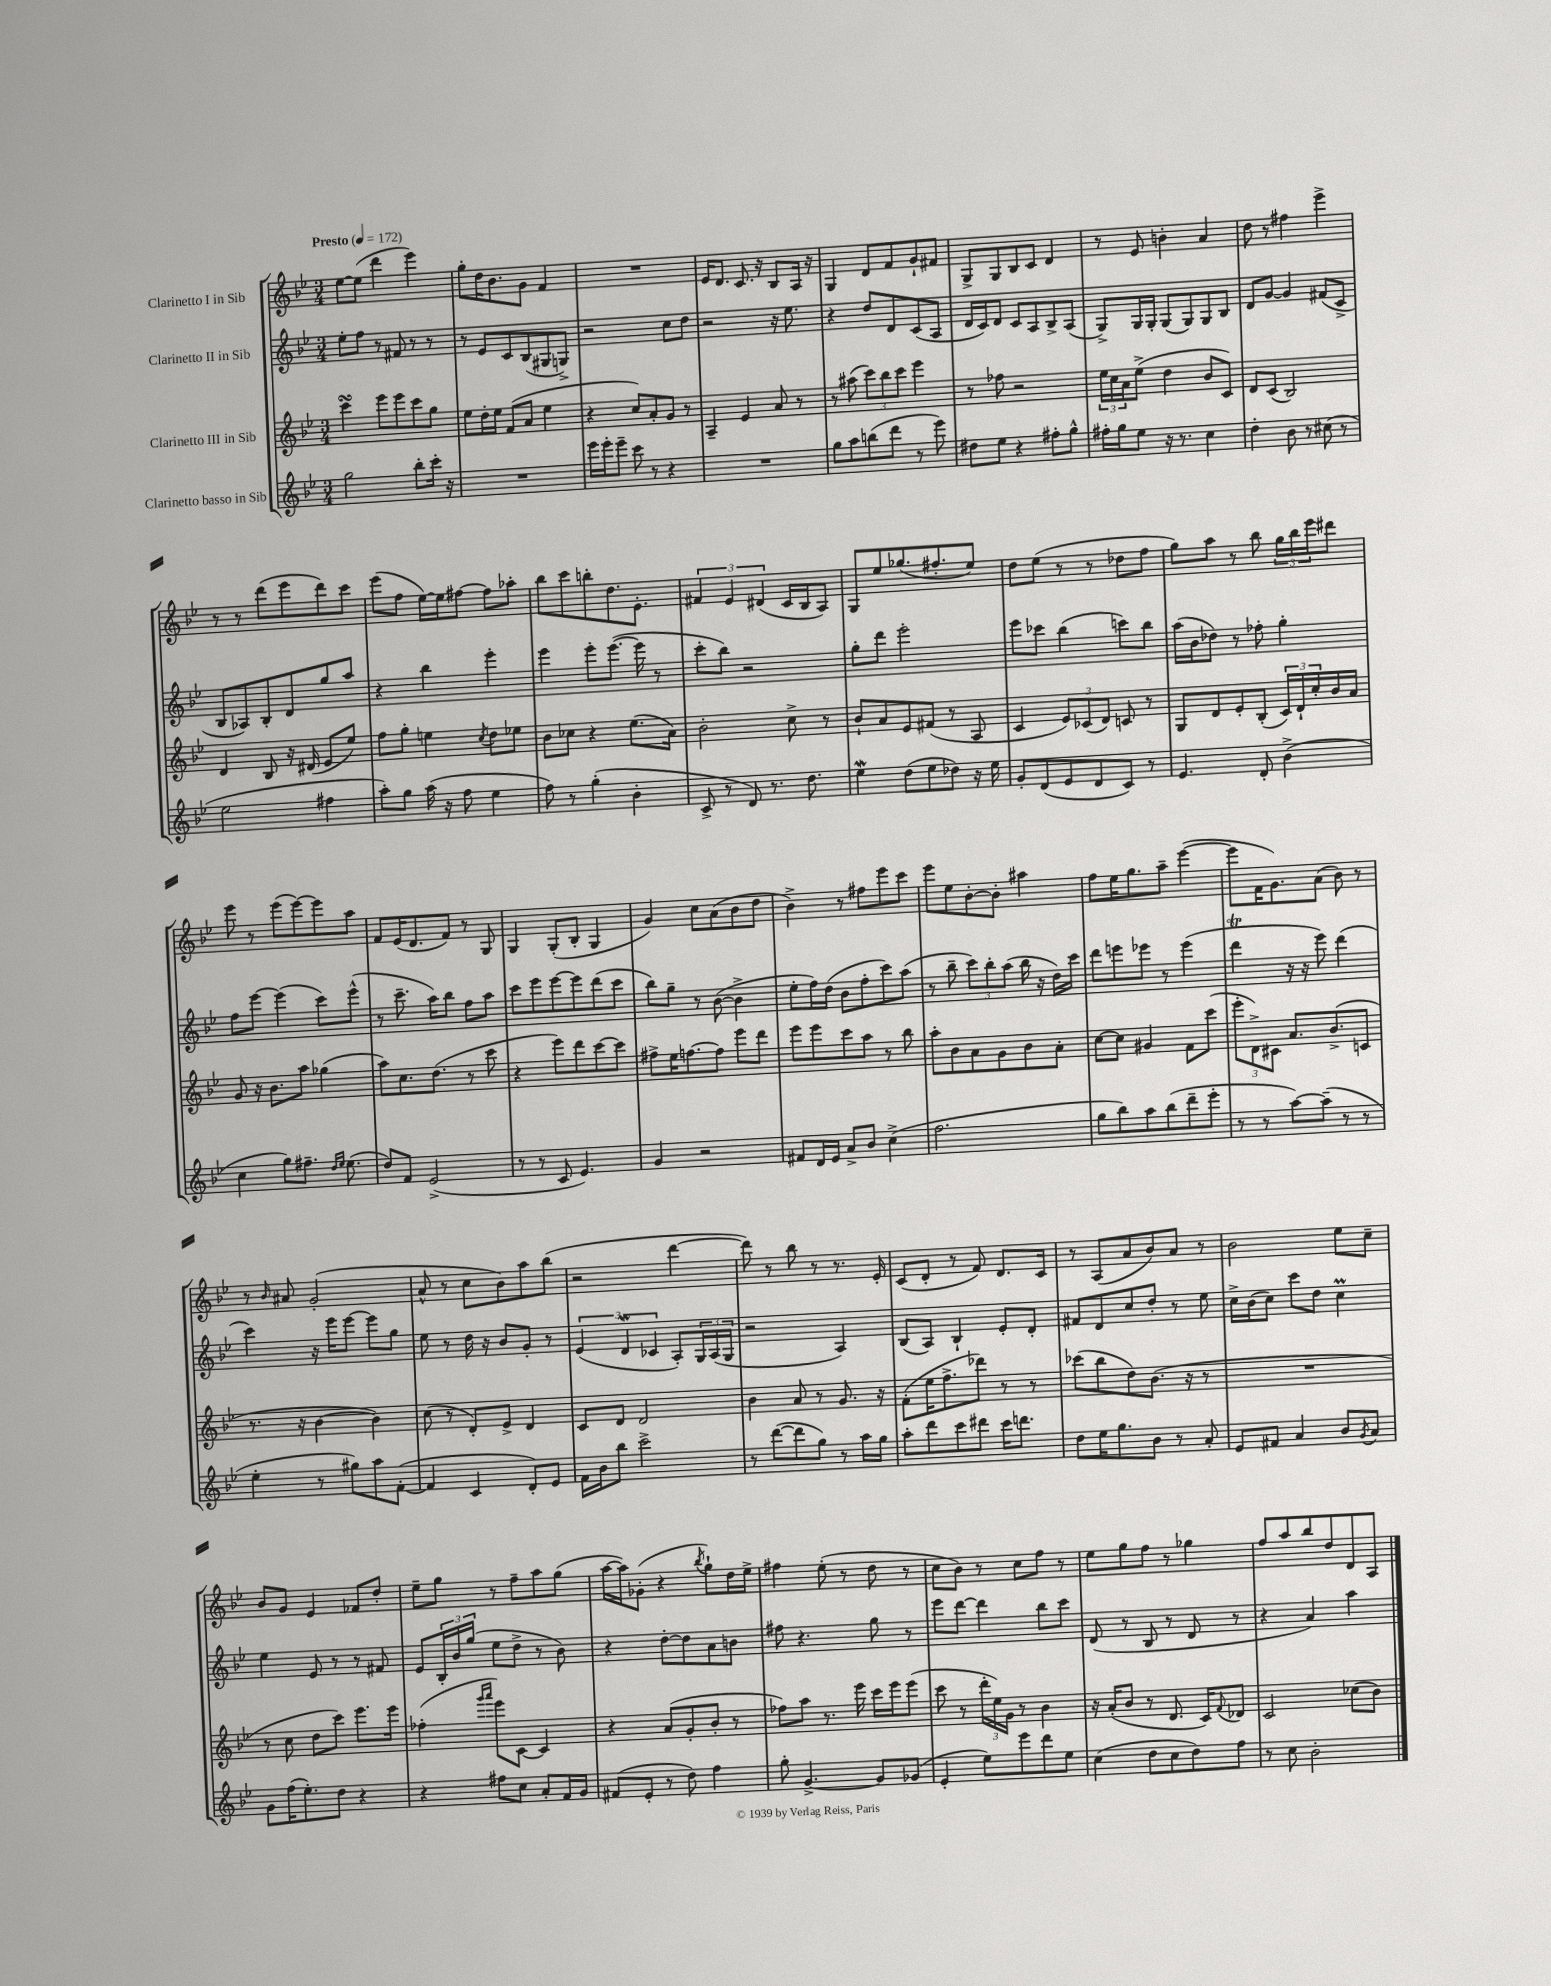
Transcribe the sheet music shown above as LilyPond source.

<<
\new StaffGroup <<
\new Staff = "s0" \with { instrumentName = "Clarinetto I in Sib" } {
    \clef treble \key bes \major \numericTimeSignature \time 3/4 \tempo "Presto" 4 = 172
    ees''8~ ees''8( d'''4 ees'''4) |
    g''8-. d''16 bes'8. g'8 f'4 |
    R2. |
    ees'16 d'8. c'8. r16 bes8 a16 r16 |
    g4 d'8 f'8 g'8-! fis'8 |
    g8-> g8 bes8 c'8 d'4 |
    r8 ees'8 b'4-. a'4 |
    d''8 r8 fis''4 ees'''4-> |
    r8 r8 d'''8( ees'''8 d'''8) c'''8 |
    ees'''8( f''8 ees''16~) ees''16 fis''8~ fis''8 aes''8-. |
    bes''8 c'''8 b''8-. d''8. ees'8.-. |
    \tuplet 3/2 { fis'4 ees'4 dis'4( } c'16 bes16 a8) |
    g8 ees''8 ges''8.( fis''8.-. ees''8) |
    d''8 ees''8( r8 r8 des''8 f''8 |
    g''8) a''8 r8 bes''8 \tuplet 3/2 { g''16 bes''16 ees'''16 } dis'''8 |
    ees'''8 r8 ees'''8( ees'''8~) ees'''8 a''8 |
    f'8 ees'16( d'8. f'8) r8 g8 |
    g4 g8-.( bes8-. g4 |
    g'4) c''8 a'8( bes'8 d''8 |
    bes'4->) r8 fis''8 ees'''8 c'''8 |
    ees'''8 ees''8 bes'8~-. bes'8-. ais''4 |
    f''8 ees''16 g''8. a''8-- ees'''4~( |
    ees'''8 f'16 g'8.) a'8( bes'8) r8 |
    r8 \grace { bes'16 } ais'8 g'2-.( |
    a'8-^ r8 c''8 bes'8) a''8 bes''8( |
    r2 d'''4~ |
    d'''8) r8 bes''8 r8 r8. ees'16-. |
    c'8( d'8-. r8 f'8) d'8. c'16 |
    r8 a8( a'8 bes'8) a'8 r8 |
    bes'2 ees''8 c''8-- |
    bes'8 g'8 ees'4 fes'8 d''8-. |
    ees''8-- g''8 r8 f''8-- a''8 g''8( |
    a''16~ a''16) ges'8-.( r4 \acciaccatura { bes''8 } g''8-!) d''16 ees''16-> |
    fis''4 ees''8-.( r8 d''8 r8 |
    c''8 bes'8) r8 c''8 f''8 r8 |
    ees''8 g''8 f''8 r8 ges''4 |
    f''8 a''8 bes''8 d''8 d'8 a8 \bar "|." |
}
\new Staff = "s1" \with { instrumentName = "Clarinetto II in Sib" } {
    \clef treble \key bes \major \numericTimeSignature \time 3/4
    ees''8-. f''8 r8 fis'8 r8 r8 |
    r8 ees'8 c'8 bes8( gis8 g8->) |
    r2 c''8 d''8 |
    r2 r16 ees''8. |
    r4 d''8 d'8 c'8( a8 |
    d'16 c'16) d'8 c'8 a8 bes8-> a8( |
    g8->) g16 g16-. g8( g8) g8 bes8 |
    d'8 g'8~ g'4 fis'8( c'8-> |
    bes8 aes8) bes8-. d'8 g''8 a''8 |
    r4 bes''4 ees'''4-. |
    ees'''4 ees'''8-. ees'''8.~( ees'''16 r8 |
    c'''8-. bes''8) r2 |
    g''8-. d'''8 ees'''2-. |
    ees'''8 ces'''8 bes''4( c'''8) bes''8 |
    a''16( bes'16 des''8) r8 fes''8-. g''4-. |
    f''8 ees'''8~ ees'''4( c'''8) ees'''8-^( |
    r8 c'''8.-- a''16) bes''8 f''8 a''8 |
    c'''8 ees'''8 ees'''8~ ees'''8 d'''8( c'''8 |
    bes''8) g''8-- r8 bes'8~( bes'4-> |
    ees''8-. f''16) d''16( bes'8 f''8-. c'''8) a''8( |
    r8 bes''8-- \tuplet 3/2 { c'''8) bes''8-. a''8( } bes''16 r16 d''16) c'''16 |
    d'''8 e'''8 ees'''8 r8 ees'''4( |
    d'''4\trill r16 r16 ees'''8) d'''4( |
    c'''4) r16 ees'''16 ees'''8~ ees'''8 g''8 |
    ees''8 r8 d''16 r16 bes'8 g'8-. r8 |
    \tuplet 3/2 { ees'4( d'4\mordent ces'4 } a8-.) \tuplet 3/2 { g16 a16( g16 } |
    r2 a4) |
    bes8( a8) bes4-! ees'8-. d'8-. |
    fis'8 d'8 c''8 d''8-. r8 ees''8 |
    c''16-> bes'16( c''8) c'''8 d''8 c''4\prall |
    ees''4 ees'8 r8 r8 fis'8 |
    ees'8 \tuplet 3/2 { bes16-. bes'16 g''16( } ees''8 d''8-> r8 bes'8) |
    r4 d''8~-. d''8 a'8 b'8 |
    fis''8 r4. g''8 r8 |
    ees'''8 d'''8~ d'''4 bes''8 c'''8 |
    d'8( r8 bes8 r8 d'8 r8 |
    r4 a'4) a''4 \bar "|." |
}
\new Staff = "s2" \with { instrumentName = "Clarinetto III in Sib" } {
    \clef treble \key bes \major \numericTimeSignature \time 3/4
    c'''4\turn ees'''8 ees'''8 c'''8 g''8 |
    ees''8 d''16-. ees''16 f'8( a'8 ees''4 |
    r4 c''8) a'8-. g'8 r8 |
    a4-- ees'4 a'8 r8 |
    r8 ais''8( \tuplet 3/2 { c'''8) bes''8 c'''8 } ees'''4 |
    r8 fes''8 r2 |
    \tuplet 3/2 { ees''16 c''16 a'16 } ees''8->( d''4 bes'8 c'8) |
    d'8 c'8( bes2) |
    d'4 bes8 r16 dis'16( ees'8 ees''8) |
    f''8 g''8-. e''4 \acciaccatura { c''8 } d''8 ees''8 |
    bes'8 ces''8 r4 ees''8.( a'16) |
    bes'2-. c''8-> r8 |
    bes'8-! a'8 ees'8 fis'8( r8 a8 |
    c'4 \tuplet 3/2 { ees'8) ces'8( d'8) } c'8 r8 |
    g8 d'8 ees'8-. bes8-.( \tuplet 3/2 { c'16) d'16-! c''16-. } bes'16 a'16 |
    g'8 r16 bes'8. a''8 ges''4( |
    a''8) c''8. d''8.( r8 c'''8 |
    r4 ees'''8) d'''8 c'''8~ c'''8 |
    fis''8-> ees''16 f''8.~ f''8 ees'''8 d'''8 |
    ees'''8 ees'''8 c'''8 a''8 r8 bes''8 |
    a''8-. bes'8 a'8 g'8 bes'8 a'8-. |
    c''8~ c''8 gis'4 f'8 c'''8( |
    \tuplet 3/2 { ees'''8-. d'8->) cis'8 } a'8. bes'8.->( c'8 |
    r8. r16 bes'4~ bes'4) |
    c''8( r8 d'8-.) ees'8-> d'4 |
    c'8 d'8 d'2 |
    bes'4 a'8 r8 g'8. r16 |
    f'8-.( ees''16 f''8.-> des'''8) r8 r8 |
    ces'''8( bes''8 d''8) bes'8.( r16 r8 |
    R2. |
    r8 c''8 d''8 c'''8) ees'''8. ees'''16 |
    fes''4-.( \grace { g'''16 a'''16 } ees'''8) c'8~ c'4 |
    r4 a'8( g'8-. bes'8-. r8 |
    fes''8) a''8 r8. ees'''16 c'''16 ees'''16 ees'''8( |
    c'''8 r8 \tuplet 3/2 { d'''16-. ees''16) g'16 } r8 bes'4 |
    r16 a'16-.( bes'8 r8 d'8. c'16) \appoggiatura { f'8 } des'8 |
    c'2 ces''8( bes'8) \bar "|." |
}
\new Staff = "s3" \with { instrumentName = "Clarinetto basso in Sib" } {
    \clef treble \key bes \major \numericTimeSignature \time 3/4
    g''2 bes''8-. c'''16-. r16 |
    R2. |
    ees'''16 ees'''16-. ees'''8-- c'''8 r8 r4 |
    R2. |
    g''8 a''8 b''8( d'''8 r8 ees'''8) |
    dis''8 ees''8 r4 fis''8-. g''8-^ |
    fis''16-. g''16 ees''8 r16 r8. c''4 |
    d''4-. bes'8 r8 cis''8( r8 |
    ees''2 fis''4 |
    a''8-.) g''8 a''16( r16 f''8 ees''4 |
    f''8) r8 g''4-.( bes'4-. |
    c'8-> r8 d'8) r8. d''8. |
    ees''4\mordent d''8( ees''8 des''8) r16 ees''16 |
    g'8-. d'8( ees'8 d'8 c'8) r8 |
    ees'4. d'8-. bes'4->( |
    c''4 g''8) fis''8.-- \grace { d''16 ees''16 } ees''8.( |
    d''8) f'8 ees'2->( |
    r8 r8 c'8 ees'4.) |
    g'4 r2 |
    fis'8 d'16 ees'16 a'8-> bes'8 c''4->( |
    f''2. |
    g''8 bes''8) a''8 bes''8( d'''8-- ees'''8-. |
    r8 r8 a''8~) a''8--( r8 r8 |
    ees''4-. r8 gis''8) a''8 f'8~-.( |
    f'4 c'4 d'8-.) ees'8 |
    f'16 bes'16 bes''8 c'''2-> |
    r8 d'''8~( d'''8 g''8) r8 a''16 g''16 |
    a''8-. d'''8 c'''8 dis'''8 c'''16 d'''8. |
    d''8 ees''16 g''8. bes'8 r8 a'8-. |
    ees'8 fis'8 a'4 bes'8 \acciaccatura { g'8 } a'8 |
    g'8 f''16( ees''8.-.) d''8 r4 |
    r4 fis''8 c''8 a'8-. f'16 g'16 |
    fis'8( ees'8-. r8 d''8) f''4 |
    g''8-. g'4.~-> g'8 ges'8( |
    ees'4-. ees''8) ees'''8 d'''8 ees''8 |
    c''4( d''8 c''8 d''8) f''8 |
    r8 c''8 bes'2-. \bar "|." |
}
>>
>>
\layout { \context { \Score \remove "Bar_number_engraver" } }
